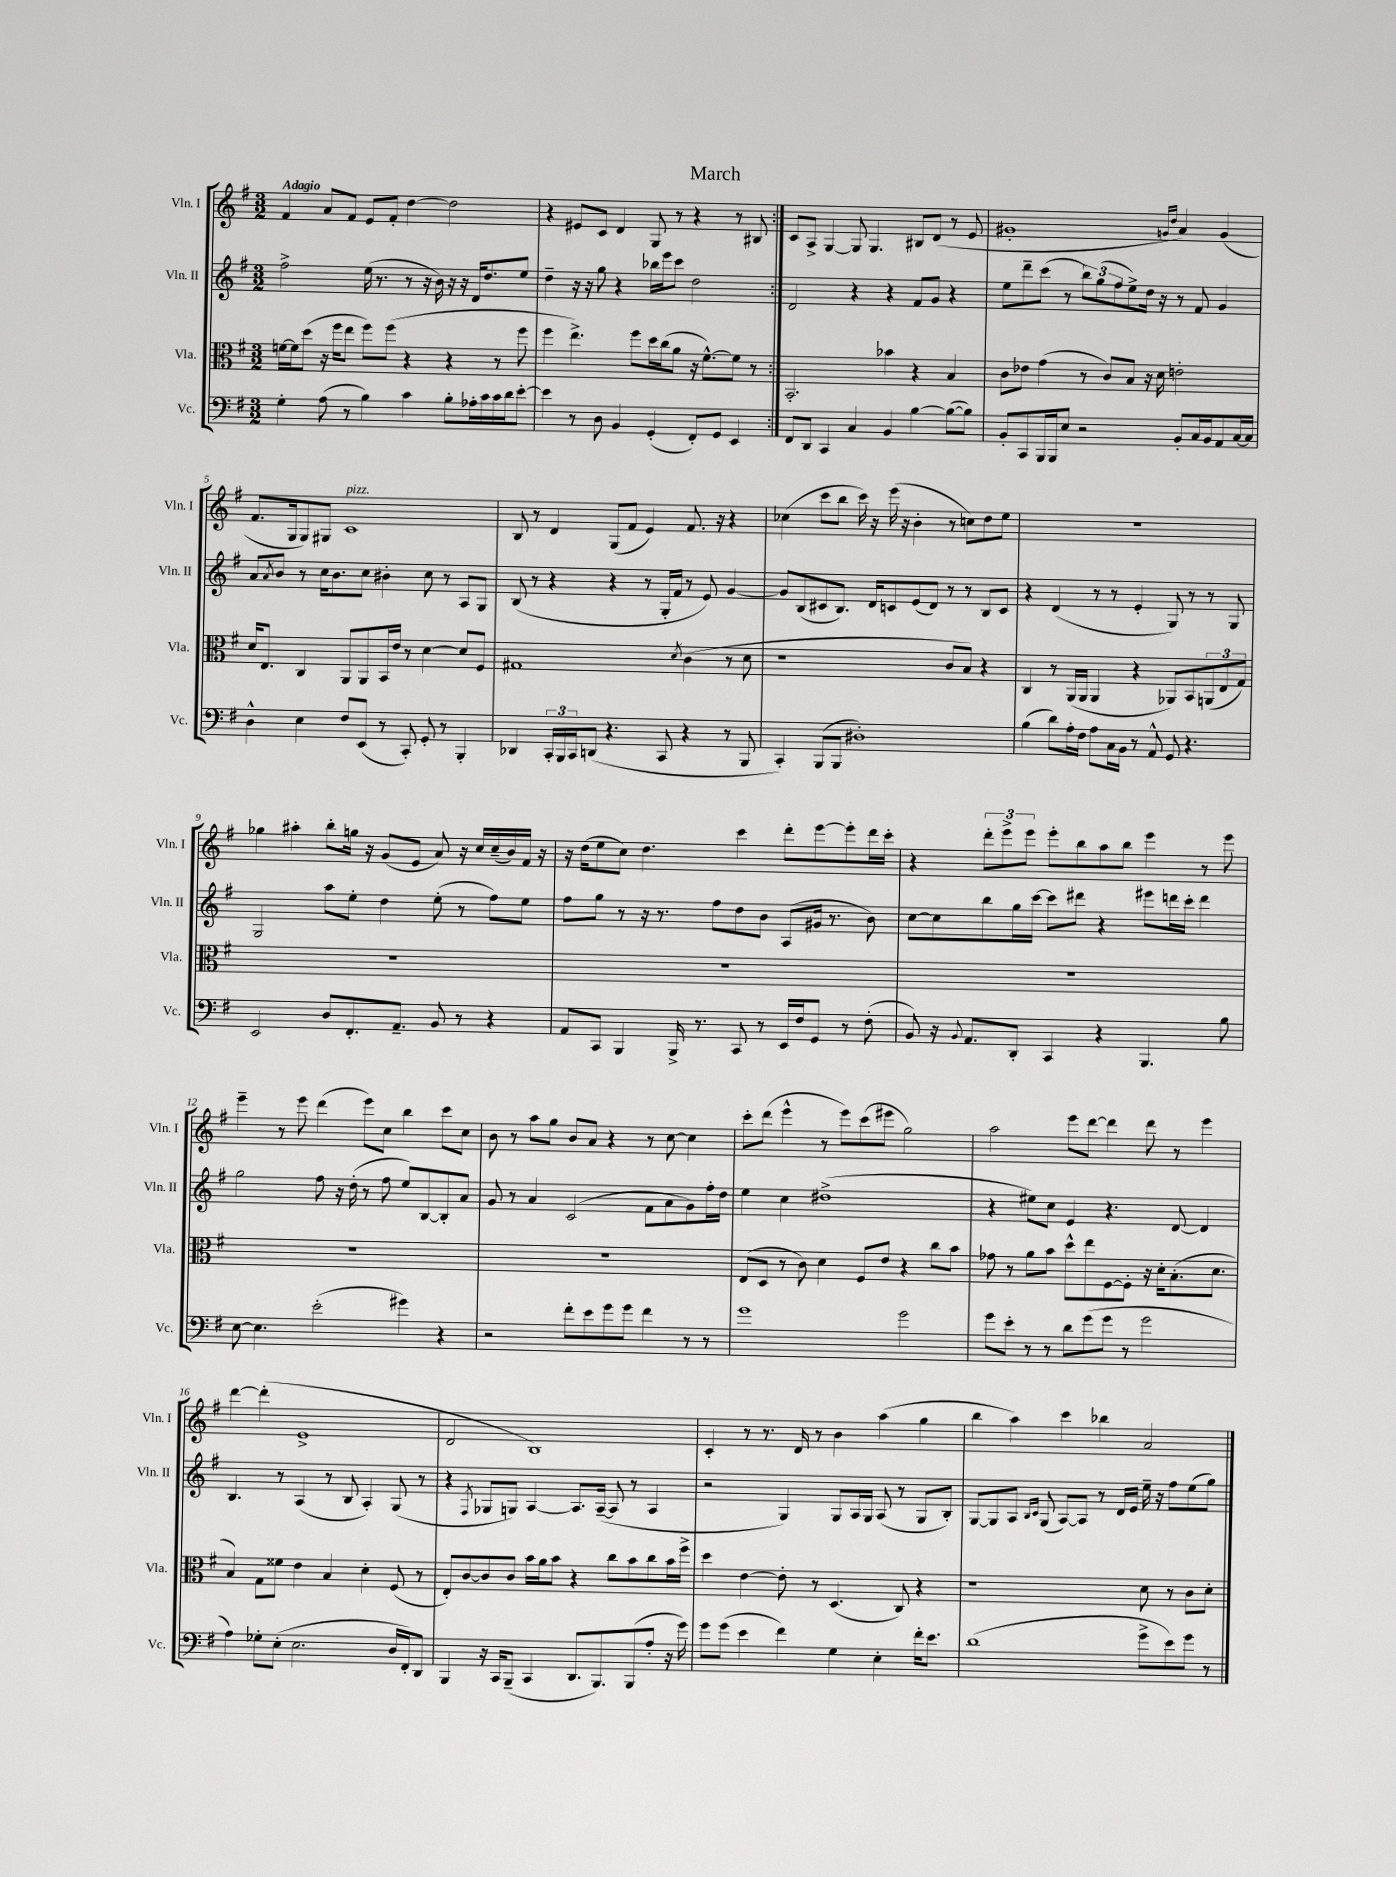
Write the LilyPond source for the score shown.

\header { title = "March" }
<<
\new StaffGroup <<
\new Staff = "s0" \with { instrumentName = "Vln. I" shortInstrumentName = "Vln. I" } {
    \clef treble \key g \major \numericTimeSignature \time 3/2 \tempo "Adagio"
    \repeat volta 2 { fis'4 a'8 fis'8 e'8 fis'8-. d''4~ d''2 |
    r4 eis'8 c'8 d'4 g8 r8 r4 r8 bis8 | }
    c'8 a8-> g4~ g8 g4. bis8 d'8( r8 e'8 |
    gis'1-. \grace { g'16 d''16 } a'4) g'4( |
    fis'8. g16 g8) gis8 c'1^\markup { \italic "pizz." } |
    b8 r8 d'4 g8( fis'8 e'4) fis'8. r16 r4 |
    ces''4( c'''8 b''8 c'''16) r16 e'''16( r16 b'4-. r8 c''8) d''8 e''8 |
    R1. |
    ges''4 ais''4-. b''8-. g''16 r16 g'8( e'8 a'8) r16 c''16 c''16--( b'16) fis'16 r16 |
    r16 d''16( e''8 c''8) d''4. c'''4 d'''8-. e'''8~ e'''8-. d'''16 c'''16-. |
    r4 \tuplet 3/2 { d'''8-. e'''8-> e'''8 } e'''8-. b''8 a''8 b''8 e'''4 r8 e'''8 |
    e'''4-- r8 e'''8 d'''4( e'''8) c''8 b''4 c'''8 c''8 |
    b'8 r8 a''8 g''8 b'8 a'8 r4 r8 c''8~ c''4 |
    c'''8-. d'''8( e'''4-^ r8 e'''8) c'''8( eis'''8 g''2) |
    a''2 e'''8 d'''8~ d'''4 d'''8 r8 e'''4 |
    d'''4~ d'''4-.( e'1-> |
    d'2 b1) |
    c'4-. r8 r8. d'16 r8 b'4 a''4( g''4 |
    b''4 a''4) c'''4 bes''4 a'2 \bar "|." |
}
\new Staff = "s1" \with { instrumentName = "Vln. II" shortInstrumentName = "Vln. II" } {
    \clef treble \key g \major \numericTimeSignature \time 3/2
    \repeat volta 2 { fis''2-> e''16( r8. r8 r16 b'16) r16 r16 d'16 d''8. e''8 |
    d''4-- r16 r16 g''8 r4 bes''16 e'''16 c'''8 d''2 | }
    d'2 r4 r4 fis'8 g'8 r4 |
    e''8 d'''8-- c'''8( r8 \tuplet 3/2 { b''8) g''8( fis''8 } e''8->) d''16 r16 r8 fis'8 g'4 |
    a'8 \acciaccatura { a'8 } b'8 r8 c''16 b'8. c''8 bis'4-. c''8 r8 a8 g8 |
    b8( r8 r4 r4 r8 g16-. fis'16 r8 e'8) g'4~ |
    g'8 b8( cis'8 b8.) d'16 c'8 e'8( d'8) r8 r8 b8 c'8 |
    r4 d'4( r8 r8 e'4-. g8) r8 r8 g8 |
    g2 a''8 e''8-. d''4 e''8-.( r8 fis''8) e''8 |
    fis''8 g''8 r8 r16 r8. fis''8 d''8 b'8 a8( gis'16 r8. b'8) |
    c''8~ c''8 b''8 g''16 c'''16~ c'''8 dis'''8 r4 eis'''8 d'''16 c'''16-. d'''4 |
    g''2 fis''8 r16 d''16-.( r8 fis''8 e''8) b8~ b8-. a'8 |
    g'8 r8 a'4 c'2( fis'8 a'8 g'8) fis''16-. d''16 |
    e''4 c''4 dis''1->( |
    r4 eis''8) c''8 e'4 r4. d'8~ d'4 |
    b4. r8 a4( r8 b8 a4-.) g8( r8 |
    r4 \acciaccatura { fis8 } ges8 g8) a4~ a8. a16~--( a8 r8 a4 |
    r2 g4) g8 a16 g16 a8( r8 g8 b8-.) |
    g8~ g8 a8 \grace { b16 c'16 } g8( a8~) a8 r8 d'16 e'16 e''16-- r16 fis''8 e''8( g''8) \bar "|." |
}
\new Staff = "s2" \with { instrumentName = "Vla." shortInstrumentName = "Vla." } {
    \clef alto \key g \major \numericTimeSignature \time 3/2
    \repeat volta 2 { f'16~ f'16 d''8( r16 fis''16 e''8 fis''8) fis''8( r4 r4 r8 fis''8 |
    fis''4 e''4.->) fis''8 d''16 c''16( a'8 r16 fis'8.~-^) fis'8 r8 | }
    b,2.-. bes'4 r4 b4 |
    c'8 ees'8 g'4( r8 c'8) b8 r16 d'16 e'2-. |
    d'16 e8. c4 a,8 a,8 b,16 e'16 r8 d'4~ d'8 fis8 |
    gis1 \acciaccatura { d'8 } c'4( r8 d'8 |
    r1 c'8 b8) r4 |
    c4 r8 a,16( a,16 a,4 r4 aes,8) b,8 \tuplet 3/2 { a,8( e8 g8) } |
    R1. |
    R1. |
    R1. |
    R1. |
    R1. |
    e8( d8 r8 c'8) d'4 fis8 e'8 r4 c''8 b'8 |
    ges'8 r8 a'8 b'8 d''8-^ e''8 fis8~ fis8-. r16 d'16-. b8.-.( d'8. |
    b4) g8 fisis'8 e'4 b4 d'4-. fis8( r8 |
    e8-.) c'8~ c'8 c'8 b'16 a'16 b'8 r4 c''8 b'8 c''8 b'16 fis''16-> |
    d''4 e'4~ e'8-. r8 d4.( c8) r4 |
    r1 d'8 r8 c'8 d'8-. \bar "|." |
}
\new Staff = "s3" \with { instrumentName = "Vc." shortInstrumentName = "Vc." } {
    \clef bass \key g \major \numericTimeSignature \time 3/2
    \repeat volta 2 { g4-. a8( r8 b4) c'4 b8-. aes16-. c'16 c'16 d'16 e'8~-. |
    e'4 r8 d8 b,4 g,4-.( fis,8-.) g,8 e,4 | }
    fis,8 d,8 c,4 c4 b,4 b4~ b8~( b8) |
    b,8-. c,8 b,,16 b,,16 e8 r2 b,8-. c16 b,16 a,8 c16~ c16 |
    d4-^ e4 fis8 e,8( r8 c,8-.) g,8-. r8 b,,4-. |
    des,4 \tuplet 3/2 { c,16-. b,,16 c,16 } d,8( r4. c,8 r4 r8 b,,8 |
    c,4-.) b,,8( b,,8 dis1-.) |
    b4( d'8) a16-. fis16 a8 c16 b,16 r8 a,8-^ g,8 r4. |
    e,2 d8 fis,8.-. a,8.-- b,8 r8 r4 |
    a,8 c,8 b,,4 b,,16-> r8. c,8 r8 e,16 fis16 g,8 r8 fis8-.( |
    b,8) r16 \appoggiatura { b,8 } a,8. d,8-. c,4 r4 b,,4. b8 |
    e8~ e4. e'2-.( gis'4) r4 |
    r2 fis'8-. e'8 g'8 g'8 fis'4 r8 r8 |
    g'1 g'2 |
    g'8 e'8-. r8 r8 d'8 g'8( g'8 r8 g'2 |
    a4) ges8-. e8-.( e2. d16 fis,16-.) d,8 |
    b,,4 r16 c,16 b,,8--( c,4 d,8. b,,8.) b,,8( a8-. r16 g'16) |
    g'8 g'8( e'4 fis'4) g4 e4-. fis'16-. e'8. |
    d'1( g'8-> e'8) g'8 r8 \bar "|." |
}
>>
>>
